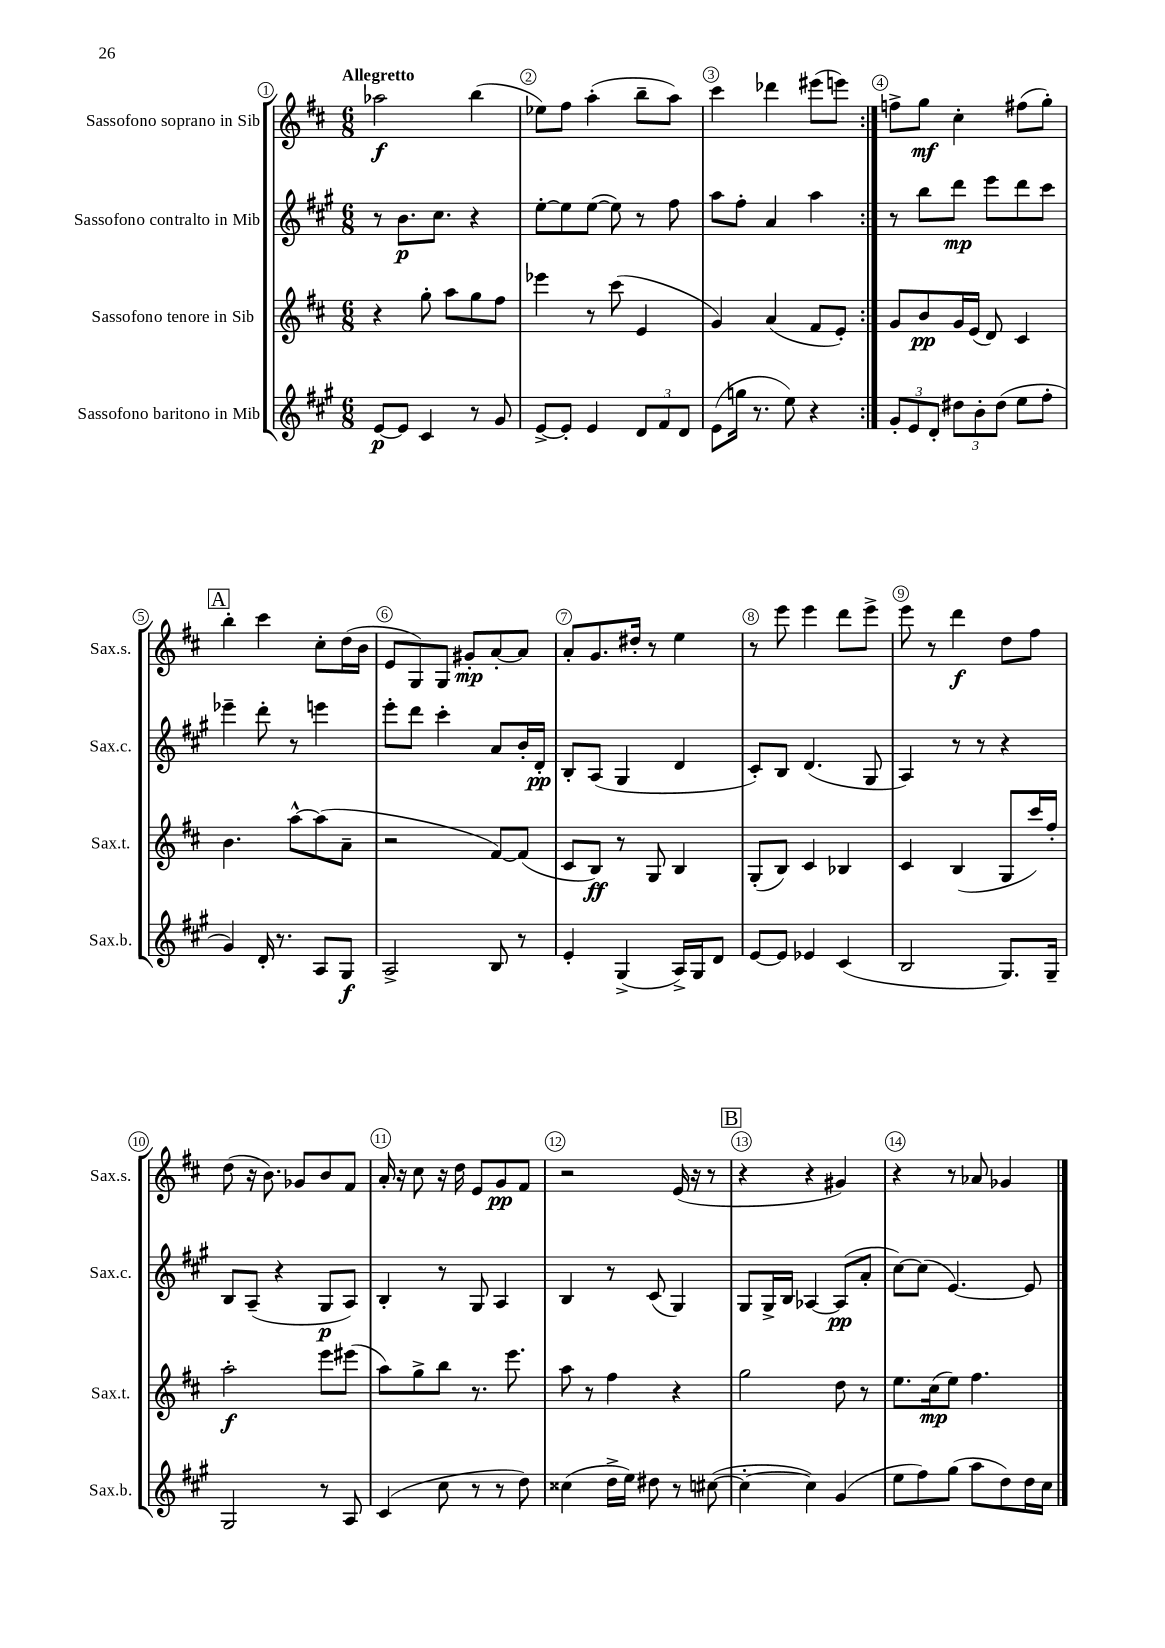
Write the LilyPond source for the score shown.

<<
\new StaffGroup <<
\new Staff = "s0" \with { instrumentName = "Sassofono soprano in Sib" shortInstrumentName = "Sax.s." } {
    \clef treble \key d \major \numericTimeSignature \time 6/8 \tempo "Allegretto"
    \autoBeamOff \repeat volta 2 { aes''2\f b''4( |
    ees''8[) fis''8] a''4-.( b''8[-- a''8]) |
    cis'''4 des'''4 eis'''8[( e'''8]) | }
    f''8[-> g''8]\mf cis''4-. fis''8[( g''8]-.) |
    \mark \markup { \box "A" } b''4-. cis'''4 cis''8[-. d''16( b'16] |
    e'8[ g8) g8] gis'8[-.\mp a'8~-. a'8] |
    a'8[-. g'8. dis''16]-. r8 e''4 |
    r8 e'''8 e'''4 d'''8[ e'''8]-> |
    e'''8 r8 d'''4\f d''8[ fis''8] |
    d''8( r16 b'8.) ges'8[ b'8 fis'8] |
    a'16-. r16 cis''8 r16 d''16 e'8[ g'8\pp fis'8] |
    r2 e'16( r16 r8 |
    \mark \markup { \box "B" } r4 r4 gis'4) |
    r4 r8 aes'8 ges'4 \bar "|." |
}
\new Staff = "s1" \with { instrumentName = "Sassofono contralto in Mib" shortInstrumentName = "Sax.c." } {
    \clef treble \key a \major \numericTimeSignature \time 6/8
    \autoBeamOff \repeat volta 2 { r8 b'8.[\p cis''8.] r4 |
    e''8[~-. e''8 e''8]~( e''8) r8 fis''8 |
    a''8[ fis''8]-. a'4 a''4 | }
    r8 b''8[ d'''8]\mp e'''8[ d'''8 cis'''8] |
    \mark \markup { \box "A" } ees'''4-- d'''8-. r8 e'''4 |
    e'''8[-. d'''8] cis'''4-. a'8[ b'16-. d'16]-.\pp |
    b8[-. a8]( gis4 d'4 |
    cis'8[-.) b8] d'4.( gis8 |
    a4) r8 r8 r4 |
    b8[ a8]--( r4 gis8[\p a8]) |
    b4-. r8 gis8 a4 |
    b4 r8 cis'8( gis4) |
    \mark \markup { \box "B" } gis8[ gis16-> b16] aes4~ aes8[\pp( a'8]-. |
    cis''8[~) cis''8]( e'4.~) e'8 \bar "|." |
}
\new Staff = "s2" \with { instrumentName = "Sassofono tenore in Sib" shortInstrumentName = "Sax.t." } {
    \clef treble \key d \major \numericTimeSignature \time 6/8
    \autoBeamOff \repeat volta 2 { r4 g''8-. a''8[ g''8 fis''8] |
    ees'''4 r8 cis'''8( e'4 |
    g'4) a'4( fis'8[ e'8]-.) | }
    g'8[ b'8\pp g'16 e'16]( d'8) cis'4 |
    \mark \markup { \box "A" } b'4. a''8[~-^ a''8( a'8]-- |
    r2 fis'8[~) fis'8]( |
    cis'8[ b8]\ff) r8 g8 b4 |
    g8[-.( b8]) cis'4 bes4 |
    cis'4 b4( g8[ cis'''16) fis''16]-. |
    a''2-.\f e'''8[ eis'''8]( |
    a''8[) g''8-> b''8] r8. e'''8. |
    a''8 r8 fis''4 r4 |
    \mark \markup { \box "B" } g''2 d''8 r8 |
    e''8.[ cis''16\mp( e''8]) fis''4. \bar "|." |
}
\new Staff = "s3" \with { instrumentName = "Sassofono baritono in Mib" shortInstrumentName = "Sax.b." } {
    \clef treble \key a \major \numericTimeSignature \time 6/8
    \autoBeamOff \repeat volta 2 { e'8[~\p e'8] cis'4 r8 gis'8 |
    e'8[~-> e'8]-. e'4 \tuplet 3/2 { d'8[ fis'8 d'8] } |
    e'8[( g''16] r8. e''8) r4 | }
    \tuplet 3/2 { gis'8[-. e'8 d'8]-. } \tuplet 3/2 { dis''8[ b'8-. dis''8]( } e''8[ fis''8]-. |
    \mark \markup { \box "A" } gis'4) d'16-. r8. a8[ gis8]\f |
    a2-> b8 r8 |
    e'4-. gis4->( a16[->) gis16 d'8] |
    e'8[~ e'8] ees'4 cis'4( |
    b2 gis8.[) gis16]-- |
    gis2 r8 a8 |
    cis'4( cis''8 r8 r8 d''8) |
    cisis''4( d''16[-> e''16]) dis''8 r8 cis''8~( |
    \mark \markup { \box "B" } cis''4~-. cis''4) gis'4( |
    e''8[ fis''8) gis''8]( a''8[ d''8) d''16 cis''16] \bar "|." |
}
>>
>>
\layout { \context { \Score \override BarNumber.break-visibility = ##(#f #t #t) barNumberVisibility = #all-bar-numbers-visible \override BarNumber.stencil = #(make-stencil-circler 0.1 0.3 ly:text-interface::print) } }
